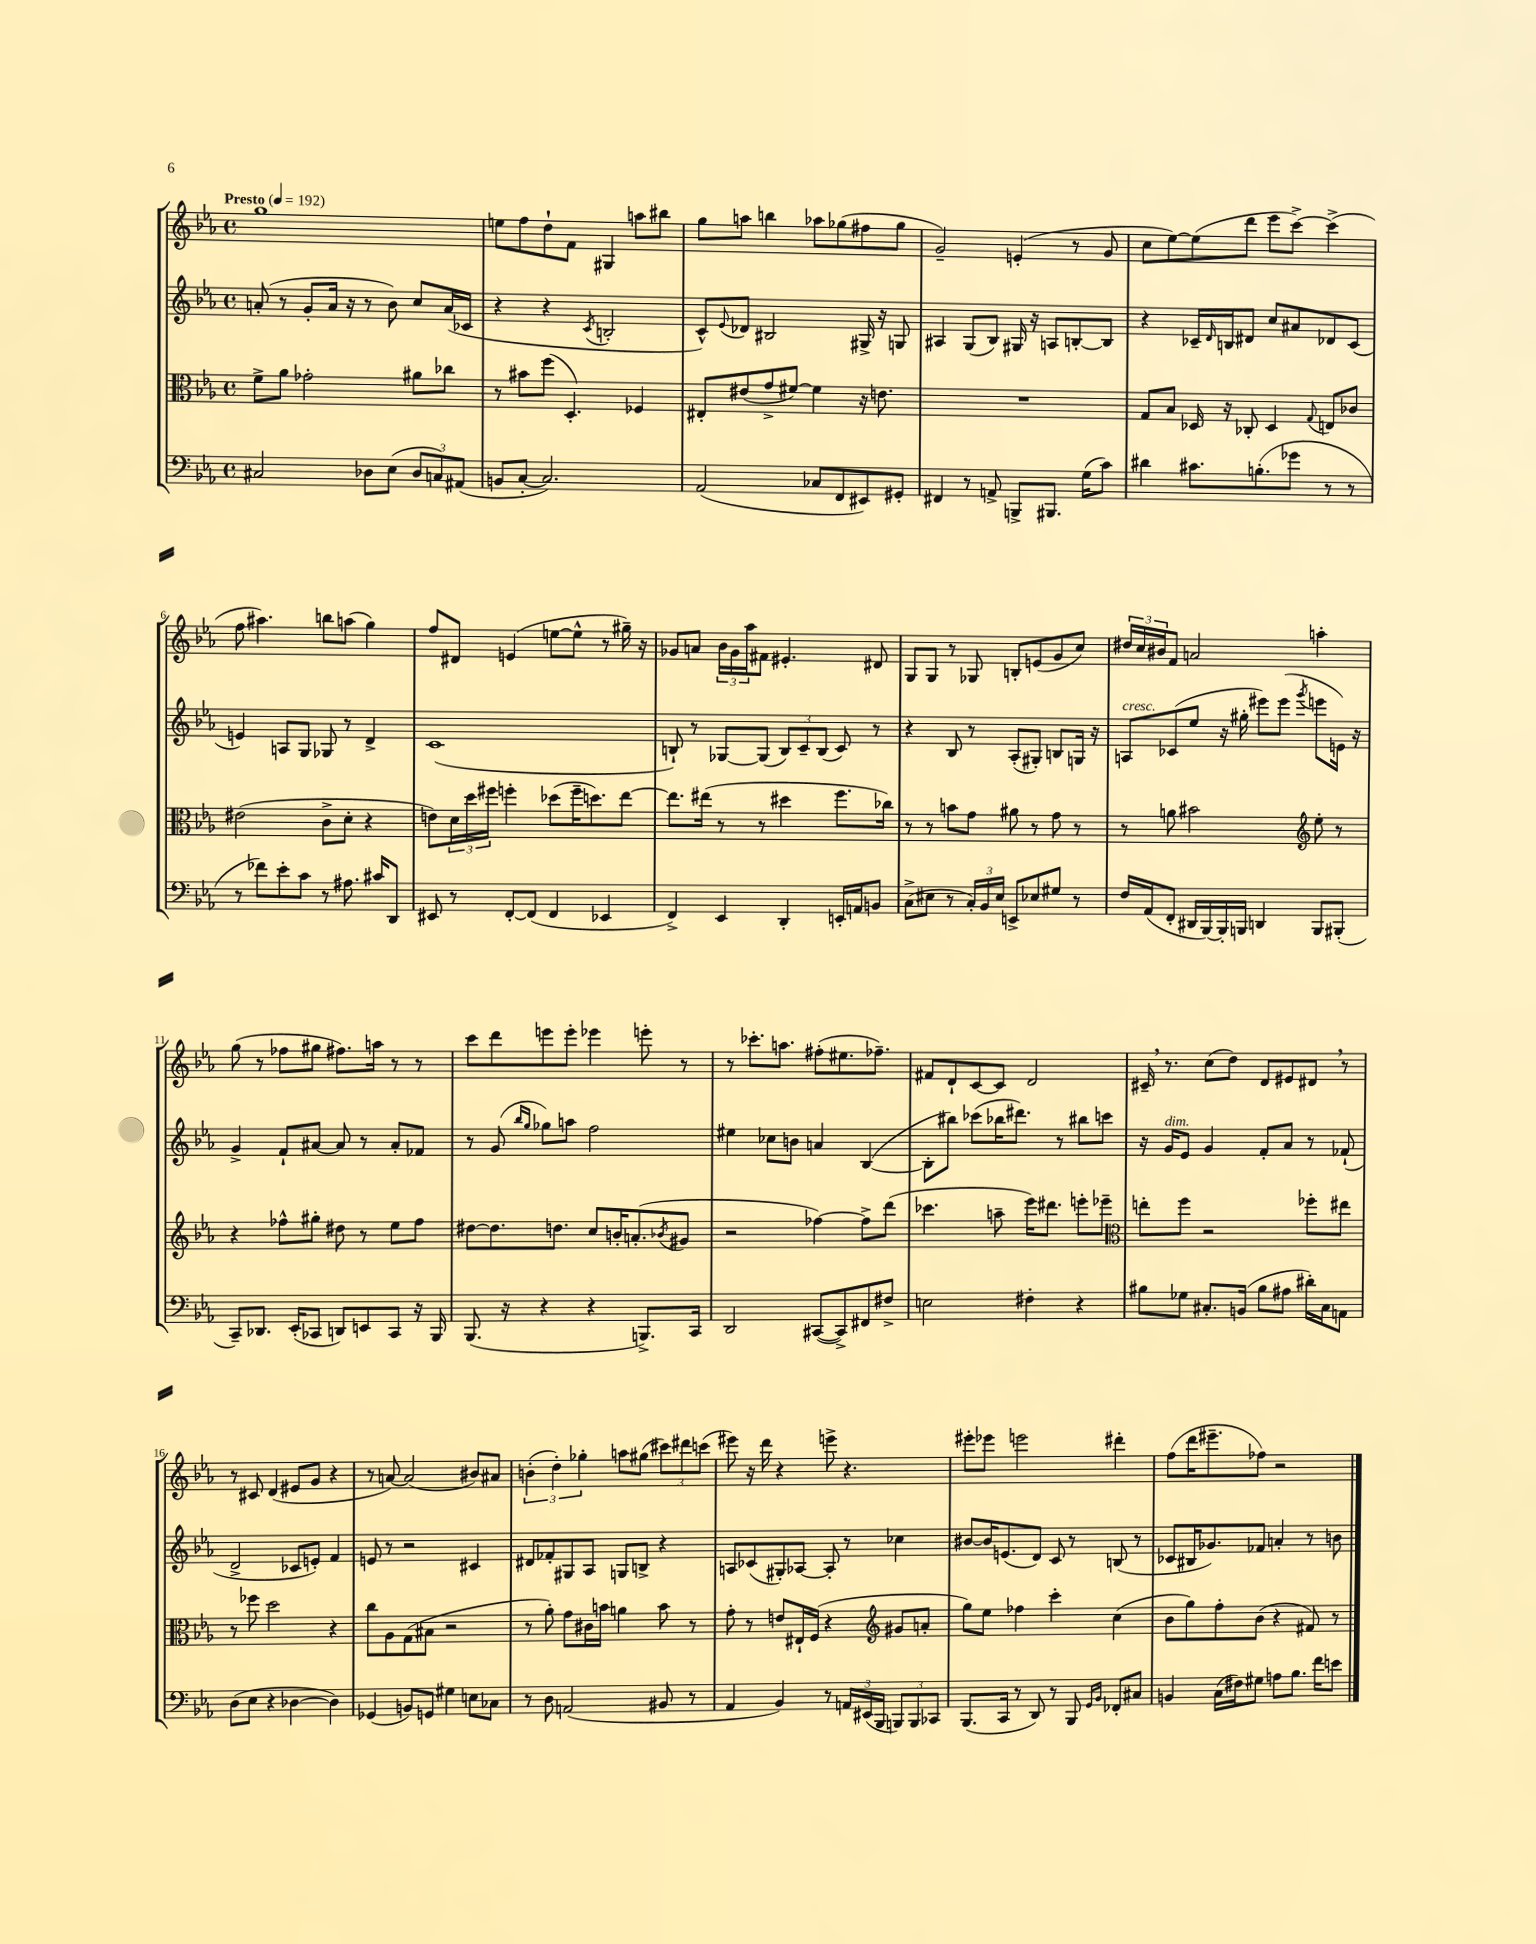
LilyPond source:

<<
\new StaffGroup <<
\new Staff = "s0" {
    \clef treble \key ees \major \defaultTimeSignature \time 4/4 \tempo "Presto" 4 = 192
    g''1 |
    e''8 f''8 d''8-! f'8 gis4 a''8 bis''8 |
    g''8 a''8 b''4 aes''8 ges''8( fis''8 ges''8 |
    g'2--) e'4-.( r8 g'8 |
    c''8 ees''8~) ees''8( d'''8 ees'''8 c'''8~->) c'''4->( |
    f''8 ais''4.) b''8 a''8( g''4) |
    f''8 dis'8 e'4( e''8~ e''8-^ r8 gis''16--) r16 |
    ges'8 a'8 \tuplet 3/2 { bes'16 ges'16 aes''16 } fis'8 eis'4.-. dis'8 |
    g8 g8 r8 ges8 b8-. e'8( g'8 c''8) |
    \tuplet 3/2 { dis''16 c''16 bis'16 } f'8 a'2 a''4-. |
    g''8( r8 fes''8 gis''8 fis''8.) a''16 r8 r8 |
    c'''8 d'''8 e'''8 e'''8-. ees'''4 e'''8-. r8 |
    r8 ces'''8.-. a''8. fis''8-.( eis''8. fes''8.--) |
    fis'8 d'8-! c'8~ c'8 d'2 |
    cis'16-- \breathe r8. c''8( d''8) d'8 eis'8 dis'8 \breathe r8 |
    r8 cis'8 d'4( eis'8 g'8 r4 |
    r8 a'8~) a'2( bis'8) ais'8 |
    \tuplet 3/2 { b'4-.( d''4-.) ges''4-. } a''8 gis''8( \tuplet 3/2 { cis'''8) dis'''8 c'''8( } |
    eis'''8) r16 d'''16 r4 e'''8-> r4. |
    eis'''8-. ees'''8 e'''2 dis'''4-. |
    f''8( d'''16 eis'''8.-- fes''8) r2 \bar "|." |
}
\new Staff = "s1" {
    \clef treble \key ees \major \defaultTimeSignature \time 4/4
    a'8-.( r8 g'8-. a'16 r16 r8 bes'8) c''8 a'16( ces'16 |
    r4 r4 \acciaccatura { c'8 } b2-. |
    c'8-^) \appoggiatura { ees'8 } des'8 bis2 gis16-> r16 g8 |
    ais4 g8( bes8) gis16 r16 a8 b8~-. b8 |
    r4 ces'16-- \grace { d'16 } b16 dis'8 c''8 ais'8 des'8 ces'8( |
    e'4) a8 g8 ges8 r8 d'4-> |
    c'1( |
    b8-!) r8 ges8~ ges8( \tuplet 3/2 { b8) c'8-- b8( } c'8) r8 |
    r4 bes8 r8 aes8-.( gis8-.) b8 g16 r16 |
    a8^\markup { \italic "cresc." } ces'8( ees''8 r16 gis''16-. eis'''8) eis'''8( \acciaccatura { g'''8 } e'''8 e'16) r16 |
    g'4-> f'8-! ais'8~ ais'8 r8 ais'8-. fes'8 |
    r8 g'8( \grace { bes''16 g''16 } ges''8) a''8 f''2 |
    eis''4 ces''8 b'8 a'4 bes4~( |
    bes8-. bis''8) ces'''8( bes''16 dis'''8.) r8 bis''8 c'''8 |
    r16 g'16^\markup { \italic "dim." } ees'8 g'4 f'8-. aes'8 r8 fes'8-!( |
    d'2-> ces'8 e'8-.) f'4 |
    e'8 r8 r2 cis'4 |
    dis'8 fes'8-. gis8 aes8 g8 b8-> r4 |
    a8 ces'8( gis8-.) aes8~ aes8-. r8 ces''4 |
    bis'8~ bis'16 e'8.( d'8) c'8 r8 b8( r8 |
    ces'8 bis16 ges'8.) fes'8 a'4-. r8 b'8 \bar "|." |
}
\new Staff = "s2" {
    \clef alto \key ees \major \defaultTimeSignature \time 4/4
    f'8-> aes'8 ges'2-. ais'8 ces''8 |
    r8 bis'8 f''8( d4.-.) fes4 |
    eis8-. eis'8( g'8-> fis'8~) fis'4 r16 e'8. |
    R1 |
    g8 bes8 des16 r16 ces8-. des4 \appoggiatura { g8 } e8 ces'8 |
    eis'2( c'8-> d'8-. r4 |
    e'8) \tuplet 3/2 { d'16 d''16 fis''16 } f''4-. des''8( f''16-- d''8.) ees''8~ |
    ees''8. eis''16( r8 r8 dis''4 f''8. ces''16) |
    r8 r8 b'8 g'8 ais'8 r8 g'8 r8 |
    r8 a'8 bis'2 \clef treble ees''8-. r8 |
    r4 fes''8-^ gis''8-. dis''8 r8 ees''8 fes''8 |
    dis''8~ dis''8. d''8. c''8 b'16-. a'8.-.( \acciaccatura { bes'8 } gis'8 |
    r2 fes''4~) fes''8-> d'''8( |
    ces'''4. a''8-- ees'''16) dis'''8. e'''8-. ees'''8-- |
    \clef alto e''8-. f''8 r2 fes''8-. eis''8 |
    r8 fes''8 d''2 r4 |
    c''8 aes8 g8( bis8 r2 |
    r8 aes'8-.) g'8 cis'16 b'16 a'4 b'8 r8 |
    g'8-. r8 e'8 eis16-! f16( r4 \clef treble gis'8 a'8-. |
    g''8) ees''8 fes''4 c'''4-. c''4( |
    bes'8 g''8) f''8-. bes'8( r4 fis'8) r8 \bar "|." |
}
\new Staff = "s3" {
    \clef bass \key ees \major \defaultTimeSignature \time 4/4
    cis2 des8 ees8( \tuplet 3/2 { des8 c8) ais,8( } |
    b,8 c8~-. c2.) |
    aes,2( ces8 f,8 eis,8) gis,8-. |
    fis,4 r8 a,8-> b,,8-> bis,,8. g16( c'8) |
    dis'4 cis'8. b8.-.( ges'8 r8 r8 |
    r8 fes'8) ees'8-. c'8 r8 ais8. cis'16 d,8 |
    eis,8 r8 f,8~-. f,8( f,4 ees,4 |
    f,4->) ees,4 d,4-. e,16-. a,16 b,8 |
    c8->( eis8 r8 \tuplet 3/2 { c16-.) bes,16 eis16 } e,8-> ees8 gis8 r8 |
    f16 aes,16( f,8-. dis,16 bes,,16~) bes,,16-. b,,16 d,4 b,,8 bis,,8-.( |
    c,8--) des,8. ees,16-.( ces,8 d,8) e,8 ces,8 r16 bes,,16 |
    bes,,8.( r16 r4 r4 b,,8.->) c,16 |
    d,2 cis,8~( cis,8->) fis,8 fis8-> |
    e2 fis4-. r4 |
    bis8 ges8 cis8.-. b,16( bis8 ais8 dis'16-.) cis16 a,8 |
    d8( ees8 r4 des4~ des4) |
    ges,4( b,8) g,8 gis4 e8 ces8 |
    r8 d8 a,2( bis,8 r8 |
    aes,4 bes,4) r8 \tuplet 3/2 { a,16 eis,16( bes,,16 } \tuplet 3/2 { b,,8) b,,8 ces,8 } |
    bes,,8.( c,16 r8 d,8) r8 bes,,8 \grace { g,16 bes,16 } fes,8-. cis8 |
    b,4 c16( fis16) gis8 a8 bes8. f'16 e'8 \bar "|." |
}
>>
>>
